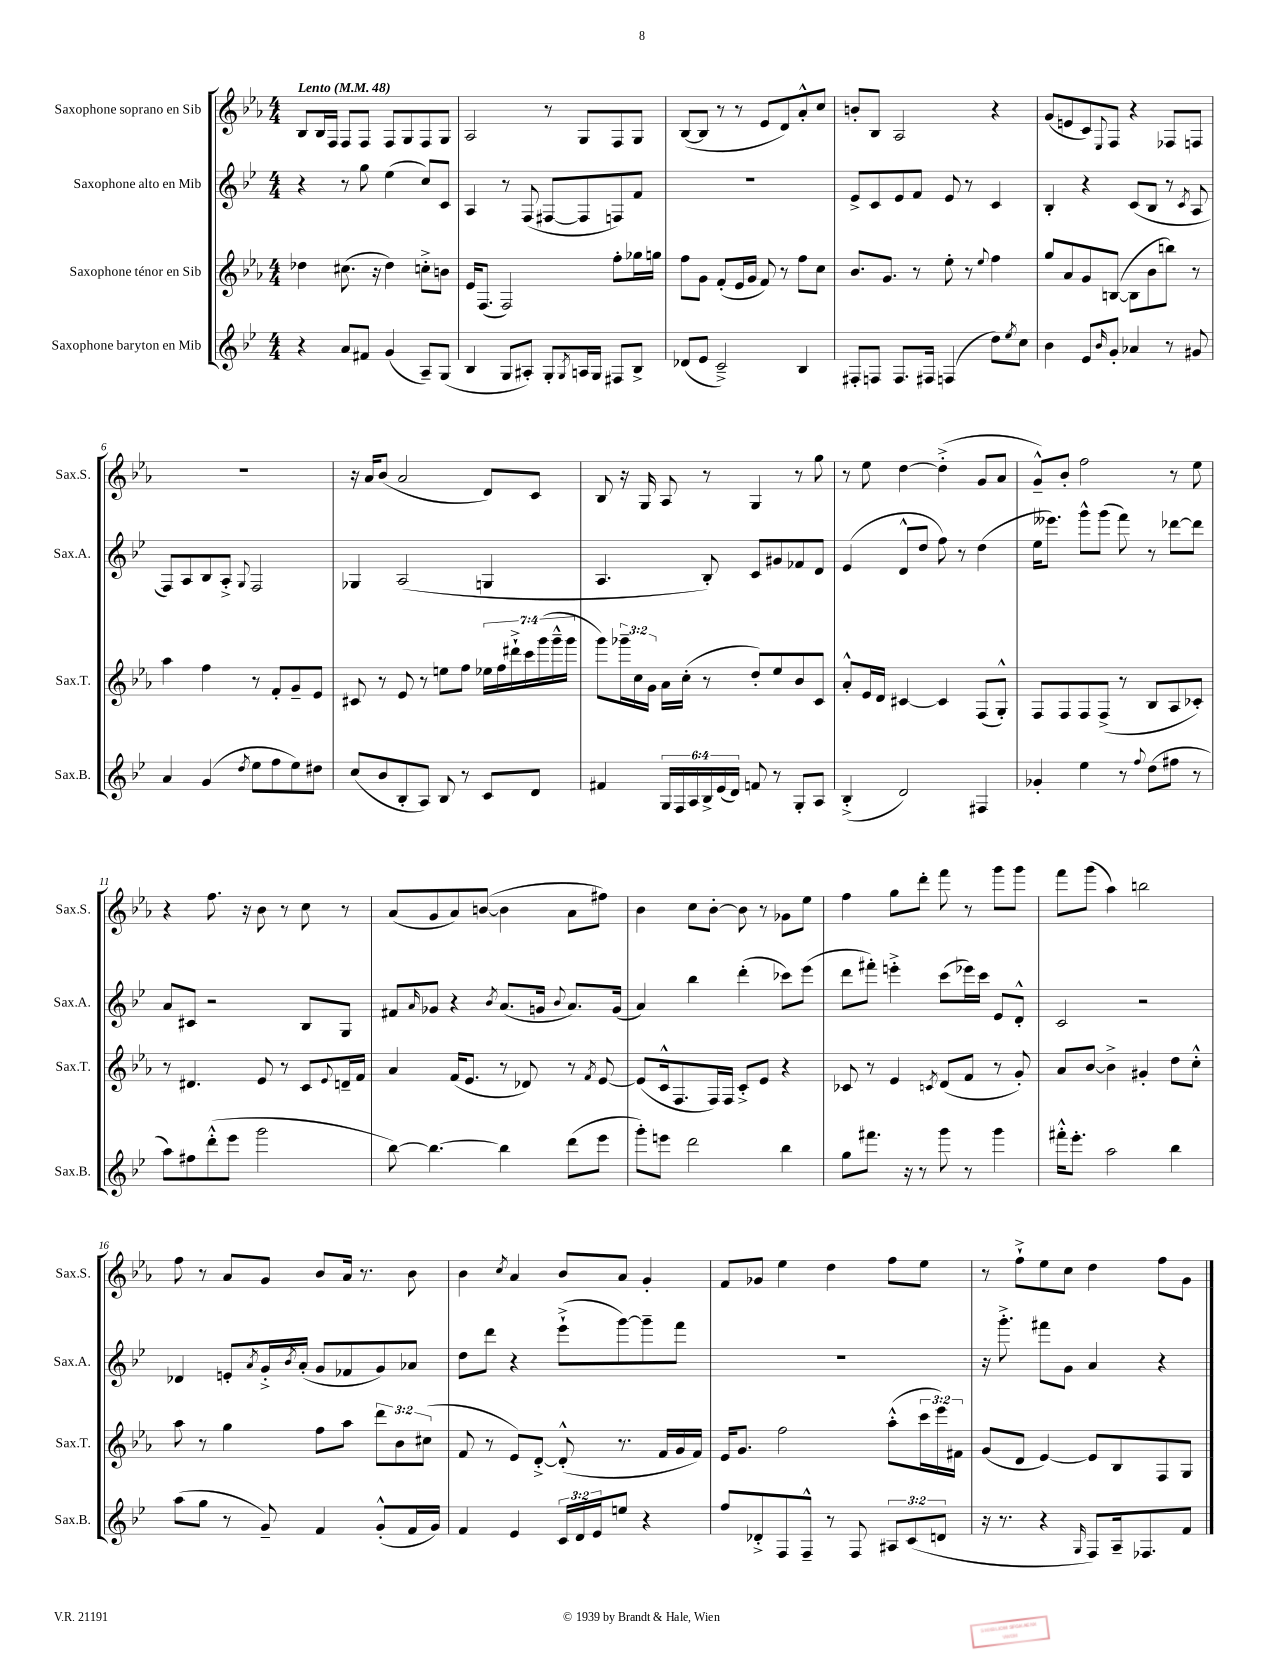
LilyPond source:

<<
\new StaffGroup <<
\new Staff = "s0" \with { instrumentName = "Saxophone soprano en Sib" shortInstrumentName = "Sax.S." } {
    \clef treble \key ees \major \numericTimeSignature \time 4/4 \tempo "Lento" 4 = 48
    bes8 bes16 f16 f8 f8 f8 g8 f8 g8 |
    aes2 r8 g8 f8 g8 |
    bes8~( bes8 r8 r8 ees'8 d'8) aes'8-.-^ c''8 |
    b'8-. bes8 aes2 r4 |
    g'8( e'8 c'8) \appoggiatura { ees8 } f8 r4 fes8 f8 |
    R1 |
    r16 aes'16 bes'8( aes'2 d'8) c'8 |
    bes8 r16 g16 aes8 r8 g4 r8 g''8 |
    r8 ees''8 d''4~ d''4-.->( g'8 aes'8 |
    g'8---^) bes'8-. f''2 r8 ees''8 |
    r4 f''8. r16 bes'8 r8 c''8 r8 |
    aes'8( g'8 aes'8) b'8~( b'4 aes'8 fis''8) |
    bes'4 c''8 bes'8~-. bes'8 r8 ges'8 ees''8 |
    f''4 g''8 d'''8-. f'''8 r8 g'''8 g'''8 |
    f'''8 g'''8( aes''4) b''2 |
    f''8 r8 aes'8 g'8 bes'8 aes'16 r8. bes'8 |
    bes'4 \acciaccatura { c''8 } aes'4 bes'8 aes'8 g'4-. |
    f'8 ges'8 ees''4 d''4 f''8 ees''8 |
    r8 f''8-!-> ees''8 c''8 d''4 f''8 g'8 \bar "|." |
}
\new Staff = "s1" \with { instrumentName = "Saxophone alto en Mib" shortInstrumentName = "Sax.A." } {
    \clef treble \key bes \major \numericTimeSignature \time 4/4
    r4 r8 g''8 ees''4( c''8) c'8 |
    a4 r8 f8( fis8~ fis8 f8) f'8 |
    R1 |
    ees'8-> c'8 ees'8 f'8 ees'8 r8 c'4 |
    bes4-. r4 c'8( bes8 r8 \acciaccatura { c'8 } a8 |
    f8) a8 bes8 a8-.-> \appoggiatura { g8 } f2 |
    ges4 a2( g4 |
    a4. bes8-.) c'8 gis'8 fes'8 d'8 |
    ees'4( d'8-^ d''8 f''8) r8 d''4( |
    ees''16 eeses'''8.) g'''8-^ g'''8( f'''8) r8 des'''8~ des'''8 |
    a'8 cis'8 r2 bes8 g8 |
    fis'8 \grace { a'16 } ges'8 r4 \acciaccatura { bes'8 } a'8.( g'16 \appoggiatura { bes'8 } a'8.) g'16( |
    a'4) bes''4 d'''4-.( ces'''8) ees'''8( |
    d'''8 fis'''8-.) e'''4-.-> c'''8( ees'''16) c'''16 ees'8 d'8-.-^ |
    c'2 r2 |
    des'4 e'8-. \acciaccatura { a'8 } g'16-.-> \acciaccatura { bes'8 } a'16-.( g'8 fes'8 g'8) aes'8 |
    d''8 d'''8 r4 ees'''8-!->( g'''8~) g'''8-- f'''8 |
    R1 |
    r16 g'''8.-.-> fis'''8 g'8 a'4 r4 \bar "|." |
}
\new Staff = "s2" \with { instrumentName = "Saxophone ténor en Sib" shortInstrumentName = "Sax.T." } {
    \clef treble \key ees \major \numericTimeSignature \time 4/4 \override Staff.TupletNumber.text = #tuplet-number::calc-fraction-text
    des''4 cis''8.( r16 des''4) c''8-.-> b'8 |
    ees'16 f8.( f2) f''8-. ges''16 g''16 |
    f''8 g'8 f'8-.( ees'16 g'16 f'8) r8 f''8 c''8 |
    bes'8. g'8. r8 ees''8-. r8 \appoggiatura { ees''8 } f''4 |
    g''8 aes'8 g'8 b8~( b8 bes'8 b''8) r8 |
    aes''4 f''4 r8 f'8-. g'8-- ees'8 |
    cis'8 r8 ees'8 r8 e''8 f''8 \tuplet 7/4 { ees''16 f''16 dis'''16-!-> c'''16 g'''16( g'''16---^ g'''16 } |
    g'''8) \tuplet 3/2 { ges'''16-- c''16 g'16 } aes'16 c''16-.( r8 d''8-.) ees''8 bes'8 c'8 |
    aes'8-.-^ ees'16 d'16 cis'4~ cis'4 f8( g8-.-^) |
    f8 f8 f8 f8->( r8 bes8 aes8 ces'8-.) |
    r8 dis'4. ees'8 r8 c'8 \appoggiatura { ees'8 } d'16-- f'16 |
    aes'4 f'16( ees'8. r8 des'8) r8 \acciaccatura { f'8 } ees'8~ |
    ees'8( c'16-^ f8. f16) f16 c'8-.-> ees'8 r4 |
    ces'8 r8 ees'4 \acciaccatura { c'8 } d'8( f'8 r8 g'8-.) |
    aes'8 bes'8~ bes'4-> gis'4-. d''8 c''8-.-^ |
    aes''8 r8 g''4 f''8 aes''8 \tuplet 3/2 { d'''8 bes'8 cis''8( } |
    f'8 r8 ees'8) d'8~-.-> d'8-.-^( r8. f'16 g'16 f'16) |
    ees'16 g'8. f''2 aes''8-.-^( \tuplet 3/2 { c'''16 ees'''16) fis'16 } |
    g'8( d'8 ees'4~) ees'8 bes8 f8 g8 \bar "|." |
}
\new Staff = "s3" \with { instrumentName = "Saxophone baryton en Mib" shortInstrumentName = "Sax.B." } {
    \clef treble \key bes \major \numericTimeSignature \time 4/4 \override Staff.TupletNumber.text = #tuplet-number::calc-fraction-text
    r4 a'8 fis'8 g'4( a8--) g8( |
    bes4 g8 ais8-.) g8-. \acciaccatura { g8 } a16 g16 fis8 bes8-> |
    des'8( ees'8 c'2--->) bes4 |
    fis8-. f8 f8. fis16 f4( d''8) \acciaccatura { ees''8 } c''8 |
    bes'4 ees'8 \grace { bes'16 } g'8-. aes'4 r8 gis'8 |
    a'4 g'4( \acciaccatura { d''8 } ees''8 f''8 ees''8) dis''8 |
    c''8( bes'8 bes8-. a8) bes8 r8 c'8 d'8 |
    fis'4 \tuplet 6/4 { g16 f16 a16 bes16-> ees'16( d'16) } f'8 r8 g8-. a8 |
    bes4-.->( d'2) fis4 |
    ges'4-. ees''4 r8 \appoggiatura { f''8 } d''8( fis''8 r8 |
    a''8) fis''8 d'''8-.-^( ees'''8 g'''2 |
    bes''8~) bes''4.~ bes''4 d'''8( ees'''8 |
    g'''8-.) e'''8 d'''2 bes''4 |
    g''8 fis'''8. r16 r8 g'''8 r8 g'''4 |
    fis'''16-.-^ ees'''8.-. a''2 bes''4 |
    a''8( g''8 r8 g'8--) f'4 g'8-.-^( f'16 g'16) |
    f'4 ees'4 \tuplet 3/2 { c'16 d'16 ees'16 } e''8 r4 |
    f''8 des'8-.-> f8 f8---^ r8 f8 \tuplet 3/2 { ais8 c'8( d'8 } |
    r16 r8. r4 \grace { g16 } f8) a16-- fes8. f'8 \bar "|." |
}
>>
>>
